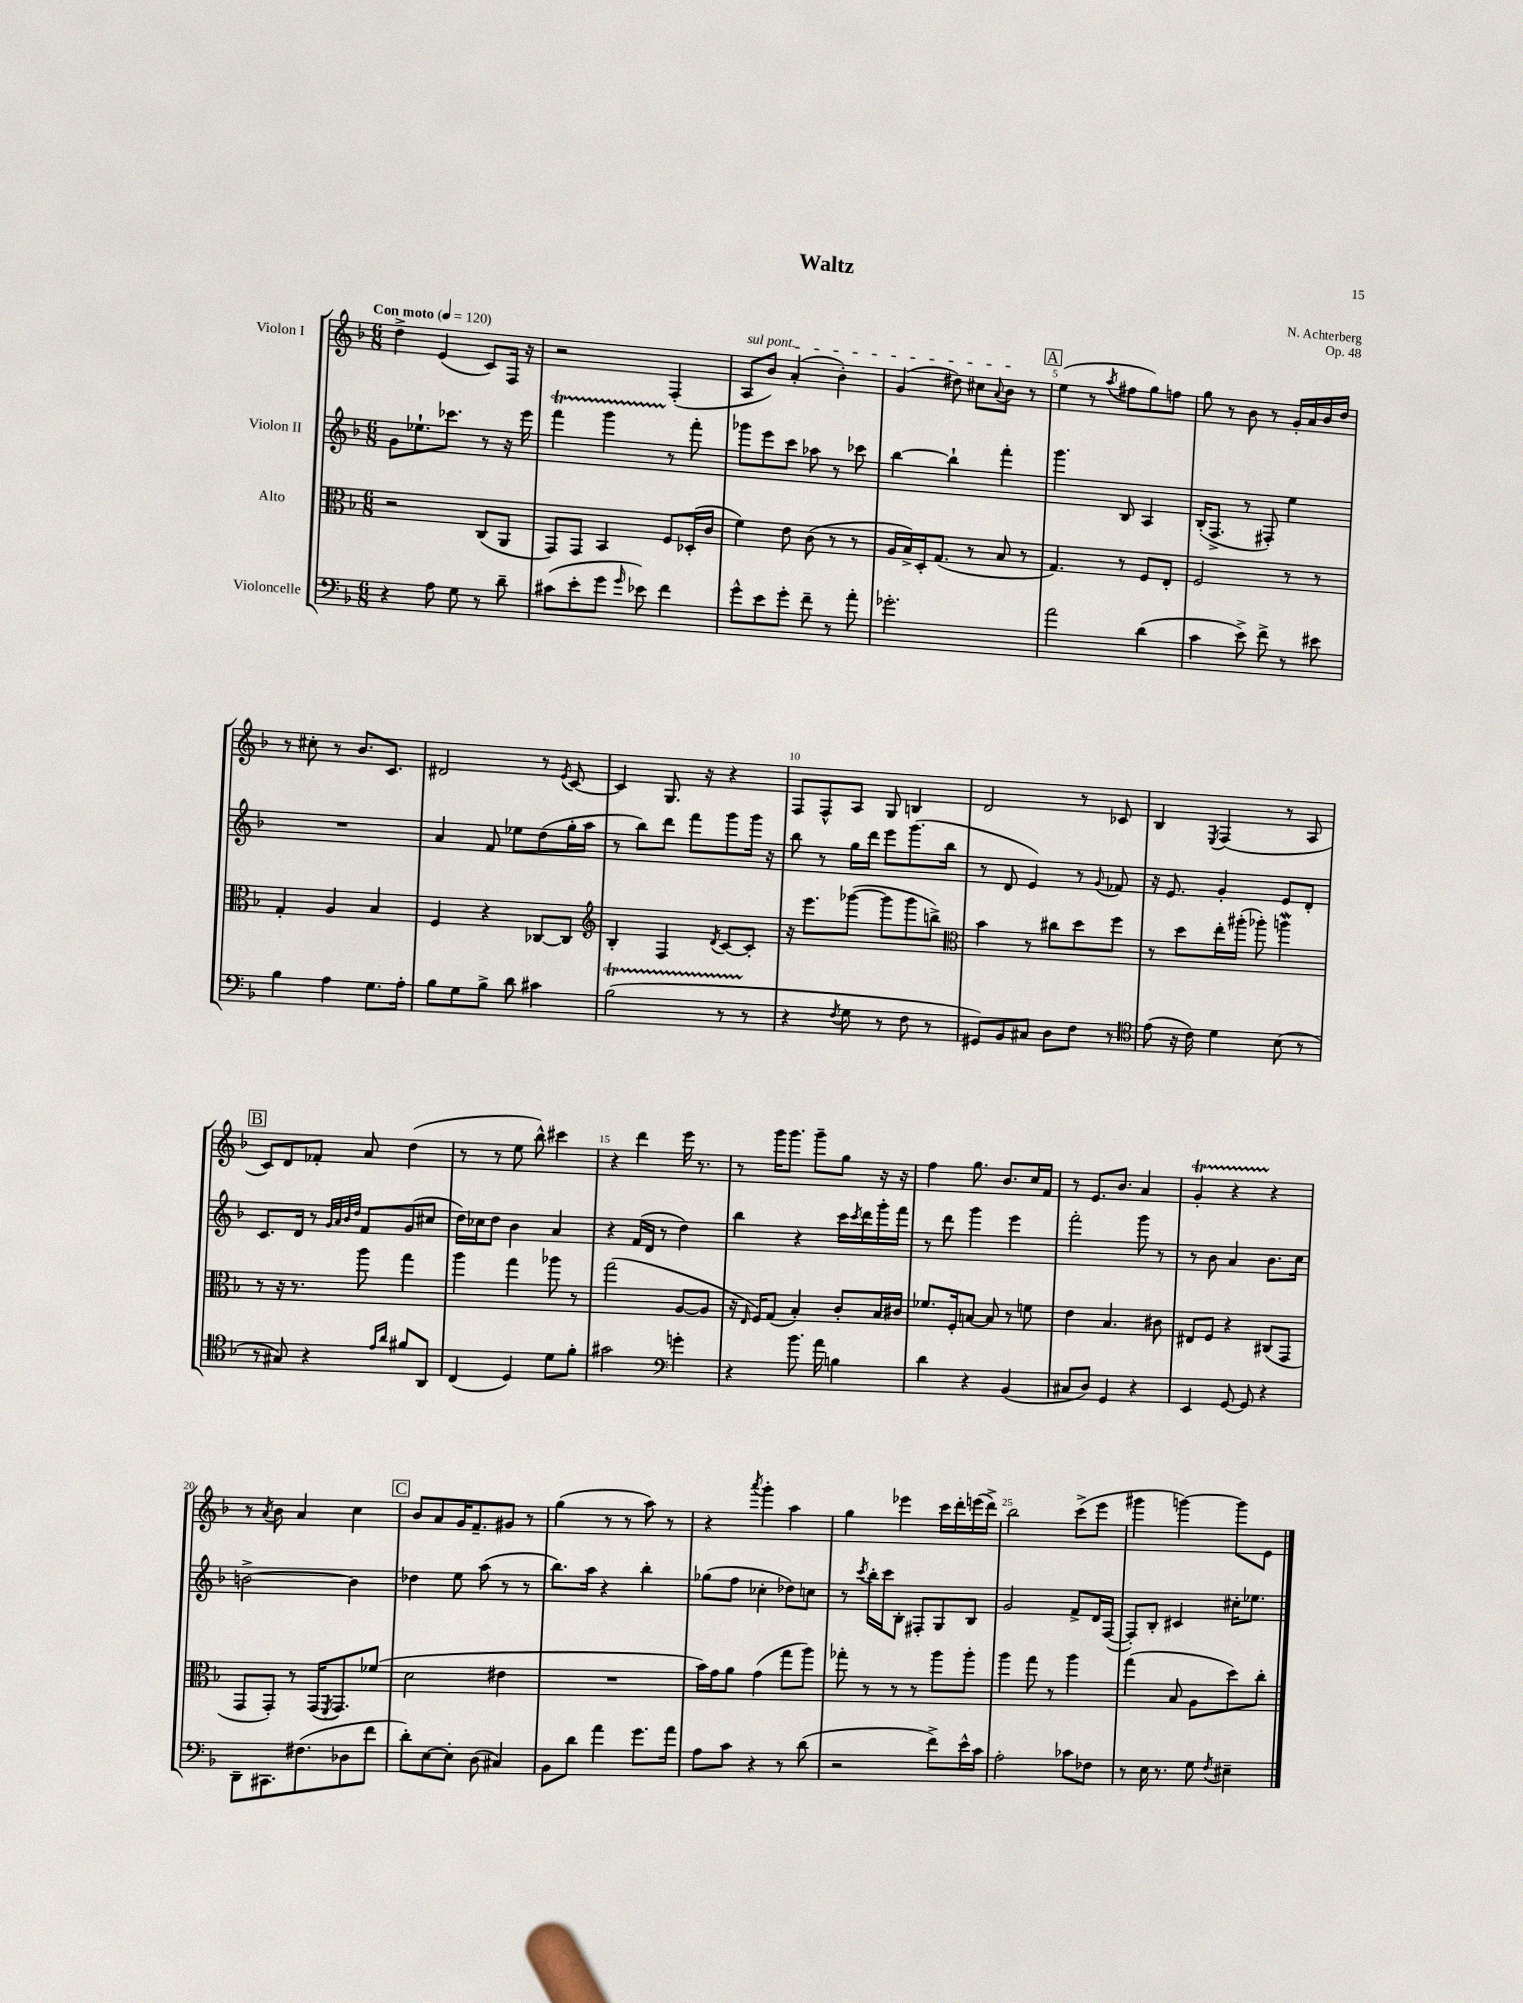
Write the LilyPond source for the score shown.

\header { title = "Waltz" composer = "N. Achterberg" opus = "Op. 48" }
<<
\new StaffGroup <<
\new Staff = "s0" \with { instrumentName = "Violon I" } {
    \clef treble \key f \major \numericTimeSignature \time 6/8 \tempo "Con moto" 4 = 120
    d''4-> e'4( c'8) f16 r16 |
    r2 f4-.( |
    \once \override TextSpanner.bound-details.left.text = \markup { \italic "sul pont." } a8\startTextSpan bes'8) a'4-.( bes'4-.) |
    g'4( dis''8) cis''8 \appoggiatura { a'8 } bes'8\stopTextSpan r8 |
    \mark \markup { \box "A" } e''4( r8 \acciaccatura { a''8 } fis''8 g''8) f''8 |
    g''8 r8 bes'8 r8 g'16-. a'16 bes'16 d''16 |
    r8 cis''8-. r8 bes'8. c'8. |
    dis'2 r8 \acciaccatura { e'8 } c'8~ |
    c'4 g8. r16 r4 |
    f8 f8-^ a8 g8 b4 |
    d'2 r8 ces'8 |
    bes4 \acciaccatura { e8 } f4( r8 a8 |
    \mark \markup { \box "B" } c'8) d'8 fes'8-. a'8 d''4( |
    r8 r8 e''8 bes''8-^) cis'''4 |
    r4 d'''4 e'''16 r8. |
    r8 g'''16 g'''8. g'''8-- g''8 r16 r16 |
    f''4 g''8. bes'8. c''16 f'16 |
    r8 e'8. bes'8. a'4 |
    g'4-.\startTrillSpan r4 r4\stopTrillSpan |
    r8 \acciaccatura { a'8 } bes'8 a'4 c''4 |
    \mark \markup { \box "C" } bes'8 a'8 g'16 f'8.-- gis'8 r8 |
    g''4( r8 r8 a''8) r8 |
    r4 \acciaccatura { a'''8 } g'''4-. a''4 |
    g''4 ees'''4 c'''16 d'''16-. e'''16( d'''16->) |
    bes''2 c'''8->( e'''8 |
    gis'''4 g'''4~) g'''8 e'8 \bar "|." |
}
\new Staff = "s1" \with { instrumentName = "Violon II" } {
    \clef treble \key f \major \numericTimeSignature \time 6/8
    g'8 ees''8.-! ces'''8. r8 r16 e'''16 |
    f'''4\startTrillSpan g'''4 r8\stopTrillSpan f'''8-. |
    ges'''8 e'''8 c'''8 aes''8 r8 ces'''8 |
    bes''4~ bes''4-! f'''4-. |
    \mark \markup { \box "A" } g'''4. bes8 a4 |
    bes16-.( f8.-> r8 fis8-.) e''4 |
    R2. |
    a'4 f'8 ees''8 d''8( g''16-. a''16 |
    r8 bes''8) d'''8 f'''8 g'''8 g'''16 r16 |
    bes''8 r8 g''16 d'''16 e'''8 g'''8.( bes''16 |
    r8 d'8 e'4) r8 \appoggiatura { g'8 } fes'8 |
    r16 e'8. g'4-. e'8 d'8-. |
    \mark \markup { \box "B" } c'8. d'16 r8 \grace { g'32 a'32 bes'32 d''32 } f'8 g'8( cis''8 |
    d''16) ces''16 d''8 bes'4 a'4 |
    r4 f'16( d'16 r8 d''4) |
    bes''4 r4 c'''16 \acciaccatura { c'''8 } d'''16 g'''16-. f'''16 |
    r8 d'''8 g'''4 e'''4 |
    f'''2-. g'''8 r8 |
    r8 bes'8 a'4 bes'8. c''16 |
    b'2~-> b'4 |
    \mark \markup { \box "C" } des''4 e''8 a''8( r8 r8 |
    bes''8.) a''16 r4 bes''4-. |
    ges''8( f''8 ces''4-. des''8) c''8 |
    r8 \acciaccatura { c'''8 } bes''16-. c'''16 bes8-. fis8-. g8 bes8 |
    g'2 f'8-> d'16 f16~( |
    f8-.) bes8-. cis'4 cis''16-. ees''8. \bar "|." |
}
\new Staff = "s2" \with { instrumentName = "Alto" } {
    \clef alto \key f \major \numericTimeSignature \time 6/8
    r2 c8( a,8 |
    g,8) g,8 bes,4 f8 des16-.( c'16 |
    f'4) e'8 c'8( r8 r8 |
    a16 bes16->) d16-. g8.( r8 bes8 r8 |
    \mark \markup { \box "A" } g4.) r8 f8 e8-. |
    f2 r8 r8 |
    g4-. a4 bes4 |
    f4 r4 ces8~ ces8 |
    \clef treble bes4-. f4 \acciaccatura { d'8 } c'8~ c'8-. |
    r16 e'''8. ges'''8~( ges'''8 ges'''8 b''8->) |
    \clef alto bes'4 r8 cis''8 d''8 f''8 |
    r8 d''8 e''16-. ais''16-.( aes''8-.) a''4\mordent |
    \mark \markup { \box "B" } r8 r16 r8. a''8 g''4 |
    a''4 g''4 aes''8 r8 |
    g''2( a8~ a8 |
    r16 \grace { e16 } f16) g8( bes4-.) c'8-. bes16 cis'16 |
    fes'8. f16-. b8~ b8 r8 f'8 |
    e'4 bes4. cis'8 |
    eis8 f8 r4 cis8( g,8 |
    g,8 g,8-.) r8 g,16( \acciaccatura { f,8 } g,8.) fes'8( |
    \mark \markup { \box "C" } d'2 eis'4 |
    R2. |
    bes'16) g'16 a'8 g'4( g''8 a''8) |
    ges''8-. r8 r8 r8 a''8 a''8-. |
    a''4 g''8 r8 a''4 |
    g''4( bes8 a8 d''8) c''8-. \bar "|." |
}
\new Staff = "s3" \with { instrumentName = "Violoncelle" } {
    \clef bass \key f \major \numericTimeSignature \time 6/8
    r4 a8 g8 r8 d'8-- |
    cis'8( e'8-. g'8 \grace { g'16 } ees'8) f'4 |
    g'8-^ e'8 g'8-. f'8-- r8 a'8-. |
    ges'2.-. |
    \mark \markup { \box "A" } a'2 d'4( |
    c'4 e'8->) f'8-> r8 eis'8 |
    bes4 a4 g8. a16-. |
    bes8 g8 bes8-> d'8 cis'4 |
    bes2\startTrillSpan( r8 r8\stopTrillSpan |
    r4 \acciaccatura { f8 } g8 r8 f8 r8 |
    gis,8) bes,8 cis8 d8 f8 r8 |
    \clef tenor e'8( r16 c'16) d'4 bes8( r8 |
    \mark \markup { \box "B" } r8 gis8) r4 \grace { e'16 a'16 } fis'8 a,8 |
    c4( d4) d'8 f'8-. |
    gis'2 \clef bass g'4-. |
    r4 bes'8. a'16 b4 |
    d'4 r4 bes,4( |
    cis8 d8) g,4 r4 |
    e,4 g,8~ g,8 r4 |
    d,8-- cis,8. fis8.( des8 f'8 |
    \mark \markup { \box "C" } d'8-.) e8~ e8-. d8( cis4) |
    bes,8 d'8 a'4 g'8. a'16 |
    a8 c'8 r4 r8 d'8( |
    r2 f'8->) e'16-^ c'16 |
    a2-. ces'8 fes8 |
    r8 e16 r8. g8 \acciaccatura { f8 } eis4-- \bar "|." |
}
>>
>>
\layout { \context { \Score \override BarNumber.break-visibility = ##(#f #t #t) barNumberVisibility = #(every-nth-bar-number-visible 5) } }
